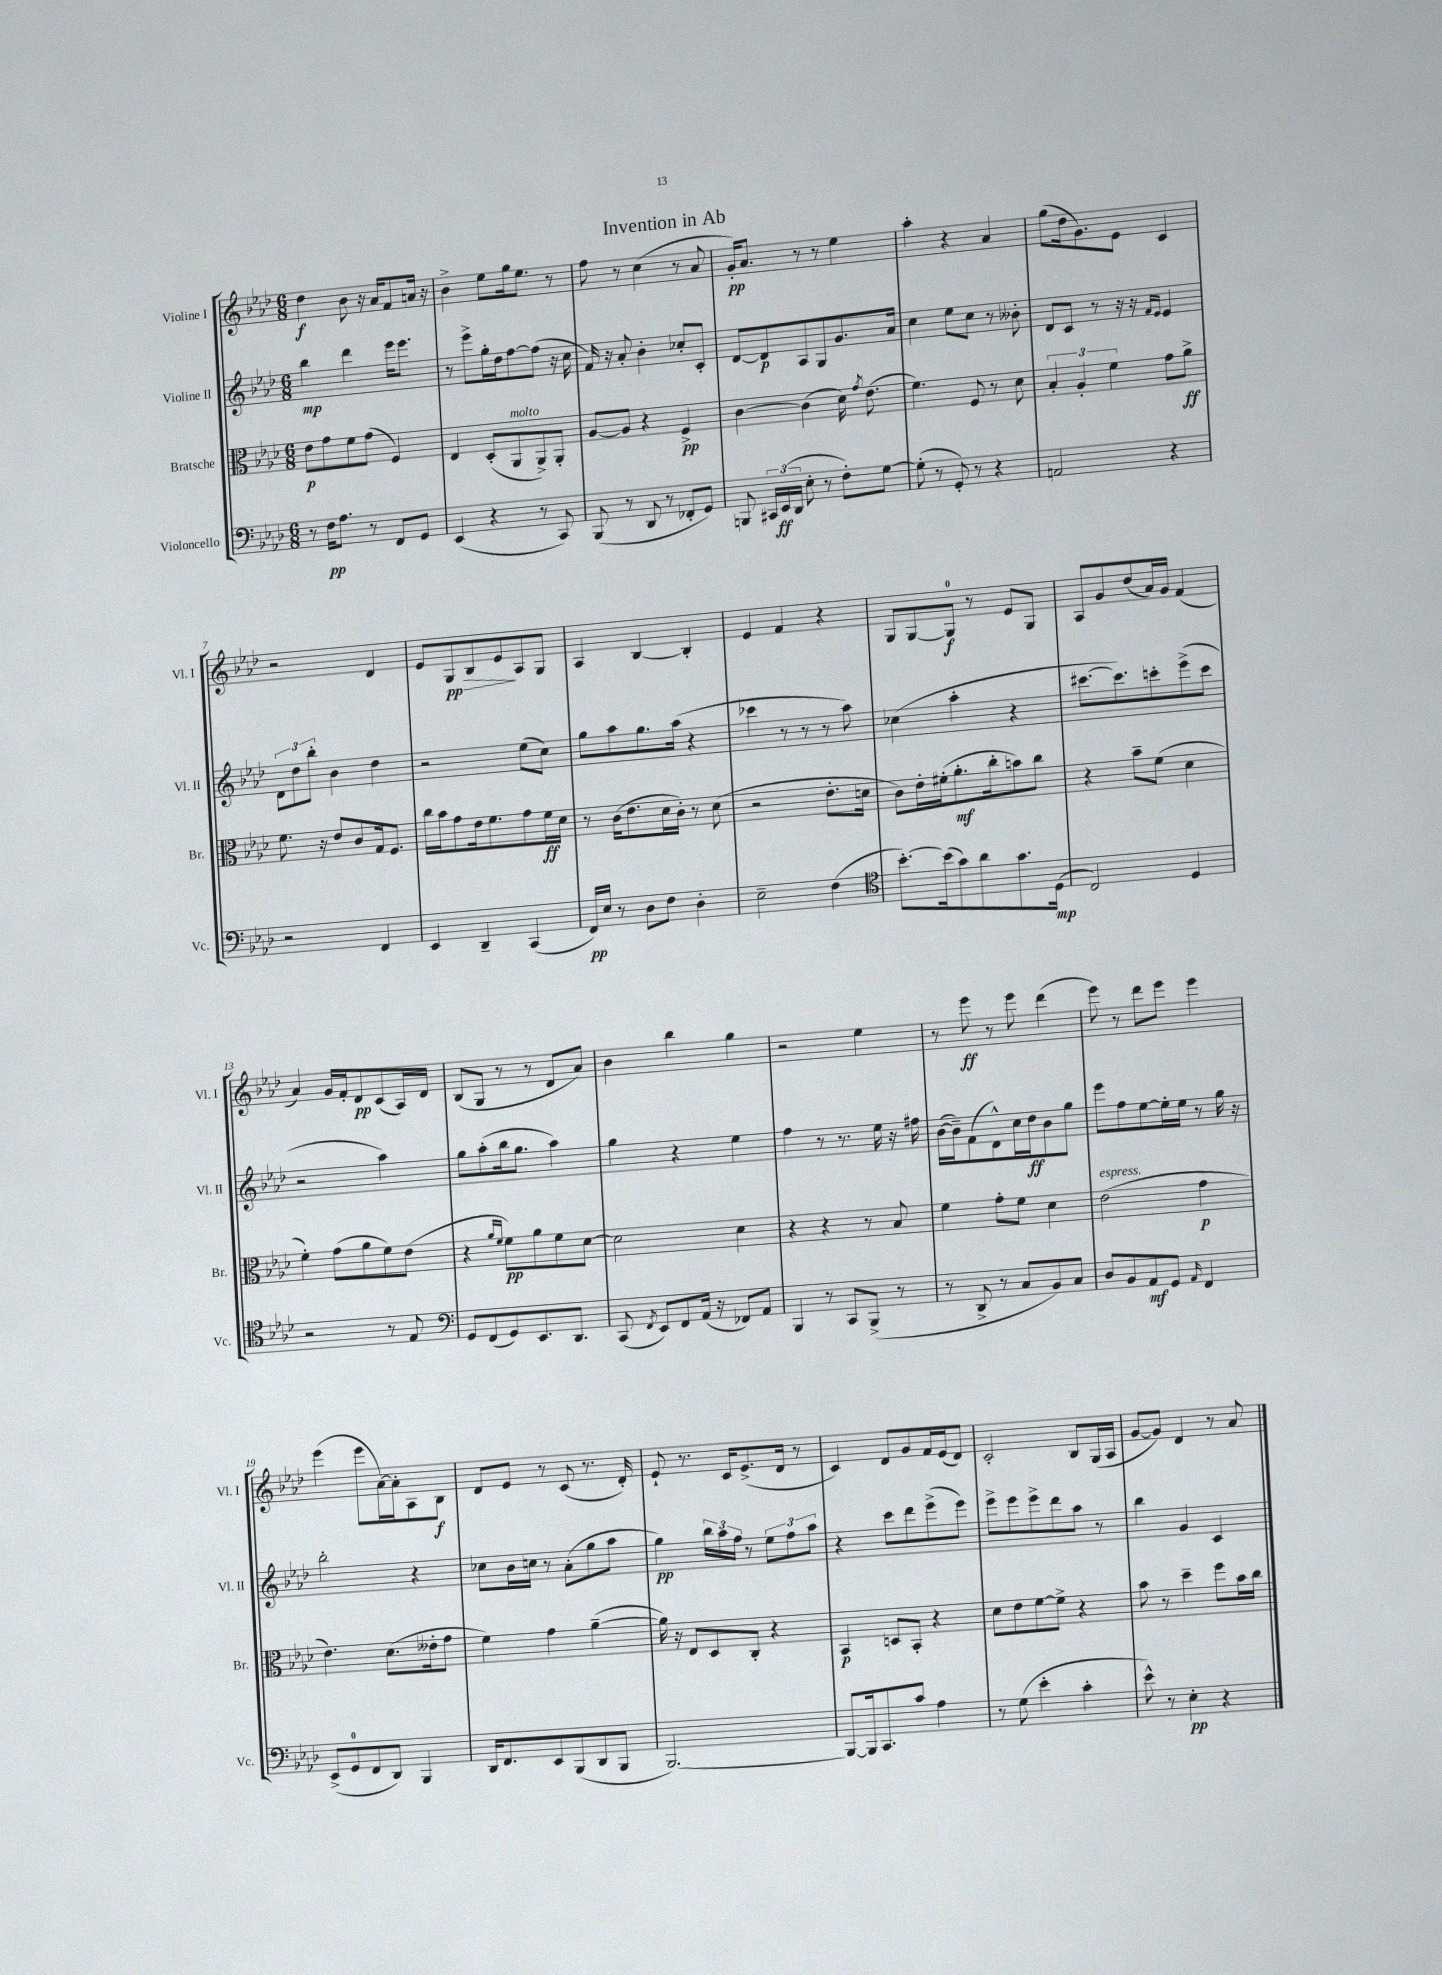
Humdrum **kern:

**kern	**kern	**kern	**kern
*staff4	*staff3	*staff2	*staff1
*clefF4	*clefC3	*clefG2	*clefG2
*k[b-e-a-d-]	*k[b-e-a-d-]	*k[b-e-a-d-]	*k[b-e-a-d-]
*M6/8	*M6/8	*M6/8	*M6/8
8r	8e-	4bb-	4dd-
16F	8g	.	.
8.A-	.	.	.
.	8f	4ddd-	8b-
8r	(8g	.	16r
.	.	.	16a-
8FF	4F)	16eee-	8f
.	.	8.eee-	.
8GG	.	.	16a
.	.	.	16r
=	=	=	=
(4EE-	4E-	8r	4b-^
.	.	8eee-^	.
4r	(8D-'	16gg'	8ee-
.	.	16dd-	.
.	8AA-	[8ff	16gg
.	.	.	8.ee-
8r	8AA-^)	(8ff]	.
8CC)	8AA-'	16r	8r
.	.	16cc	.
=	=	=	=
(8BBB-	[8A-	16f)	8ff
.	.	16r	.
8r	8A-]	8a-'	8r
8DD-	4r	4b-'	(4cc
8r	.	.	.
8FF-'	4F^	8cc-'	8r
8GG)	.	8c'	8a-
=	=	=	=
8BBB	[4c	[8d-	16g')
.	.	.	8.a-
24CC#	.	8d-]	.
(24EE-	.	.	.
24DD-	.	.	.
8E-'	(4c]	8A-	8r
8r	.	8G	8r
8F')	16d-)	8.g	4ee-
.	8qg	.	.
.	(8.e-	.	.
[8G	.	.	.
.	.	16a-	.
=	=	=	=
(8G']	4.f)	4cc	4aa-'
8r	.	.	.
8GG')	.	8ee-	4r
8r	8F	8cc	.
4r	8r	8r	4a-
.	8d-	8b--'	.
=	=	=	=
2AA	6B-'	8d-	(8gg
.	.	8c	16dd-
.	6A-'	.	.
.	.	.	8.g)
.	.	8r	.
.	6f	.	.
.	.	16r	8e-
.	.	16r	.
.	.	16qqf	.
.	.	16qqe-	.
4r	8g	4e-	4c
.	8a-^	.	.
=	=	=	=
2r	8.f	12d-	2r
.	.	12dd-	.
.	.	12bb-'	.
.	16r	.	.
.	8e-	4b-	.
.	8c	.	.
4FF	16G	4dd-	4d-
.	8.F	.	.
=	=	=	=
4EE-	16cc	2r	8e-
.	16b-	.	.
.	8g	.	8G
4DD-~	16e-	.	8B-
.	8.f	.	.
.	.	.	8e-
(4CC	8g	(8ee-	8A-
.	16f	8cc)	8G
.	16d-	.	.
=	=	=	=
16FF)	8r	8gg	4A-
16E-	.	.	.
8r	(16c	8aa-	.
.	8.e-	.	.
8D-	.	8.gg	[4B-
8F	16d-	.	.
.	16c')	(16aa-	.
4D-'	8r	4r	4B-']
.	(8d-	.	.
=	=	=	=
2E-~	2r	4ccc-	4e-
.	.	8r	4f
.	.	8r	.
(4F	8.e-'	8r	4r
.	.	8aa-)	.
.	16d	.	.
=	=	=	=
*clefC4	*	*	*
[8.b-')	8c)	(4cc-	8G
.	16e-'	.	[8G
(16b-]	(16f#'	.	.
8g)	8.a-'	4aa-'	8G]
8a-	.	.	8r
.	16cc'	.	.
8.g	8b)	4r	8e-
.	8cc	.	8G
(16D-	.	.	.
=	=	=	=
2C)	4r	[8.ccc#	8A-
.	.	.	8g
.	.	8.ccc#])	.
.	8b-~	.	(8dd-
.	(8f	8ccc'	16a-)
.	.	.	16g
4D-	4d-	(8eee-^	(4f
.	.	8ccc	.
=	=	=	=
2r	4f')	2r	4a-)
.	(8g	.	16g
.	.	.	16f'
.	8a-	.	8d-
8r	8f)	4aa-)	(8c
8E-	(8e-	.	16A-)
.	.	.	16d-
=	=	=	=
*clefF4	*	*	*
8GG	4r	8gg	(8B-
(8FF	.	(8aa-'	8G
.	16qqa-	.	.
.	16qqf	.	.
8GG)	8f)	16bb-	8r
.	.	8.gg	.
8.EE-	8a-	.	8r
.	8f	4aa-)	8d-
8.DD-	.	.	.
.	[8d-	.	8a-)
=	=	=	=
(8CC	2d-]	4gg	4b-
8qFF	.	.	.
8EE-)	.	.	.
8FF	.	4r	4bb-
(16AA-	.	.	.
16r	.	.	.
8FF-)	4d-	4ee-	4gg
8AA-	.	.	.
=	=	=	=
4BBB-	4r	4ff	2r
8r	4r	8r	.
8CC	.	8.r	.
(8BBB-^	8r	.	4ee-
.	.	16ee-	.
8r	8B-	16r	.
.	.	16ff#	.
=	=	=	=
8r	4f	([16b-	8r
.	.	16b-~])	.
8DD-^	.	(8f	8eee-
8r	8g'	8d-^^)	8r
8C	8f	16cc	8eee-
.	.	16dd-	.
8BB-)	4d-	8b-	(4ddd-
8C	.	8gg	.
=	=	=	=
8D-	(2e-	8eee-	8eee-)
8BB-	.	8ff	8r
8AA-	.	[8ee-	8ddd-
8GG	.	16ee-']	8eee-
.	.	16ee-	.
16qqAA-	.	.	.
4FF	4g	8r	4eee-
.	.	16gg	.
.	.	16r	.
=	=	=	=
(8EE-^	4.e-)	2bb-'	(4eee-
8GG	.	.	.
8FF	.	.	8eee-
8DD-)	(8.d-	.	[16a-)
.	.	.	16a-']
4BBB-	.	4r	8A-
.	16e--'	.	.
.	8g	.	8B-
=	=	=	=
16DD-	4f)	8cc-	8d-
8.FF	.	.	.
.	.	16b-	8e-
.	.	16cc	.
8EE-	4g	8r	8r
(8BBB-	.	(8a-'	(8c
8DD-	([4a-~	8gg	8.r
8BBB-	.	8aa-	.
.	.	.	16d-')
=	=	=	=
[2.BBB-)	16a-])	4gg)	8e-`
.	16r	.	.
.	8E-	.	8.r
.	8D-	24bb-	.
.	.	24aa-	.
.	.	.	16c
.	.	24ff	.
.	8C'	8r	(8.e-^
.	4r	12ee-	.
.	.	.	16d-
.	.	12ff	.
.	.	.	8r
.	.	12aa-	.
=	=	=	=
8BBB-_	4BB-	4r	4c)
16BBB-]	.	.	.
8.CC	.	.	.
.	8D	8ccc	8d-
8c	8BB-'	8ddd-	8g
4A-	4r	(8eee-^	16f
.	.	.	(16e-
.	.	8eee-)	8d-)
=	=	=	=
8r	8d-	8eee-^	2c'
(8G	8e-	8eee-	.
4e-'	[8f	8eee-^	.
.	8f^]	8ddd-	.
4c'	4r	8aa-	8B-
.	.	8r	(16G
.	.	.	16A-
=	=	=	=
8e-^^)	8b-	4bb-	[8g
8r	8r	.	8g])
4E-'	4dd-~	4g	4d-
4r	8ff	4c	8r
.	16b-	.	8a-
.	16cc	.	.
==	==	==	==
*-	*-	*-	*-
